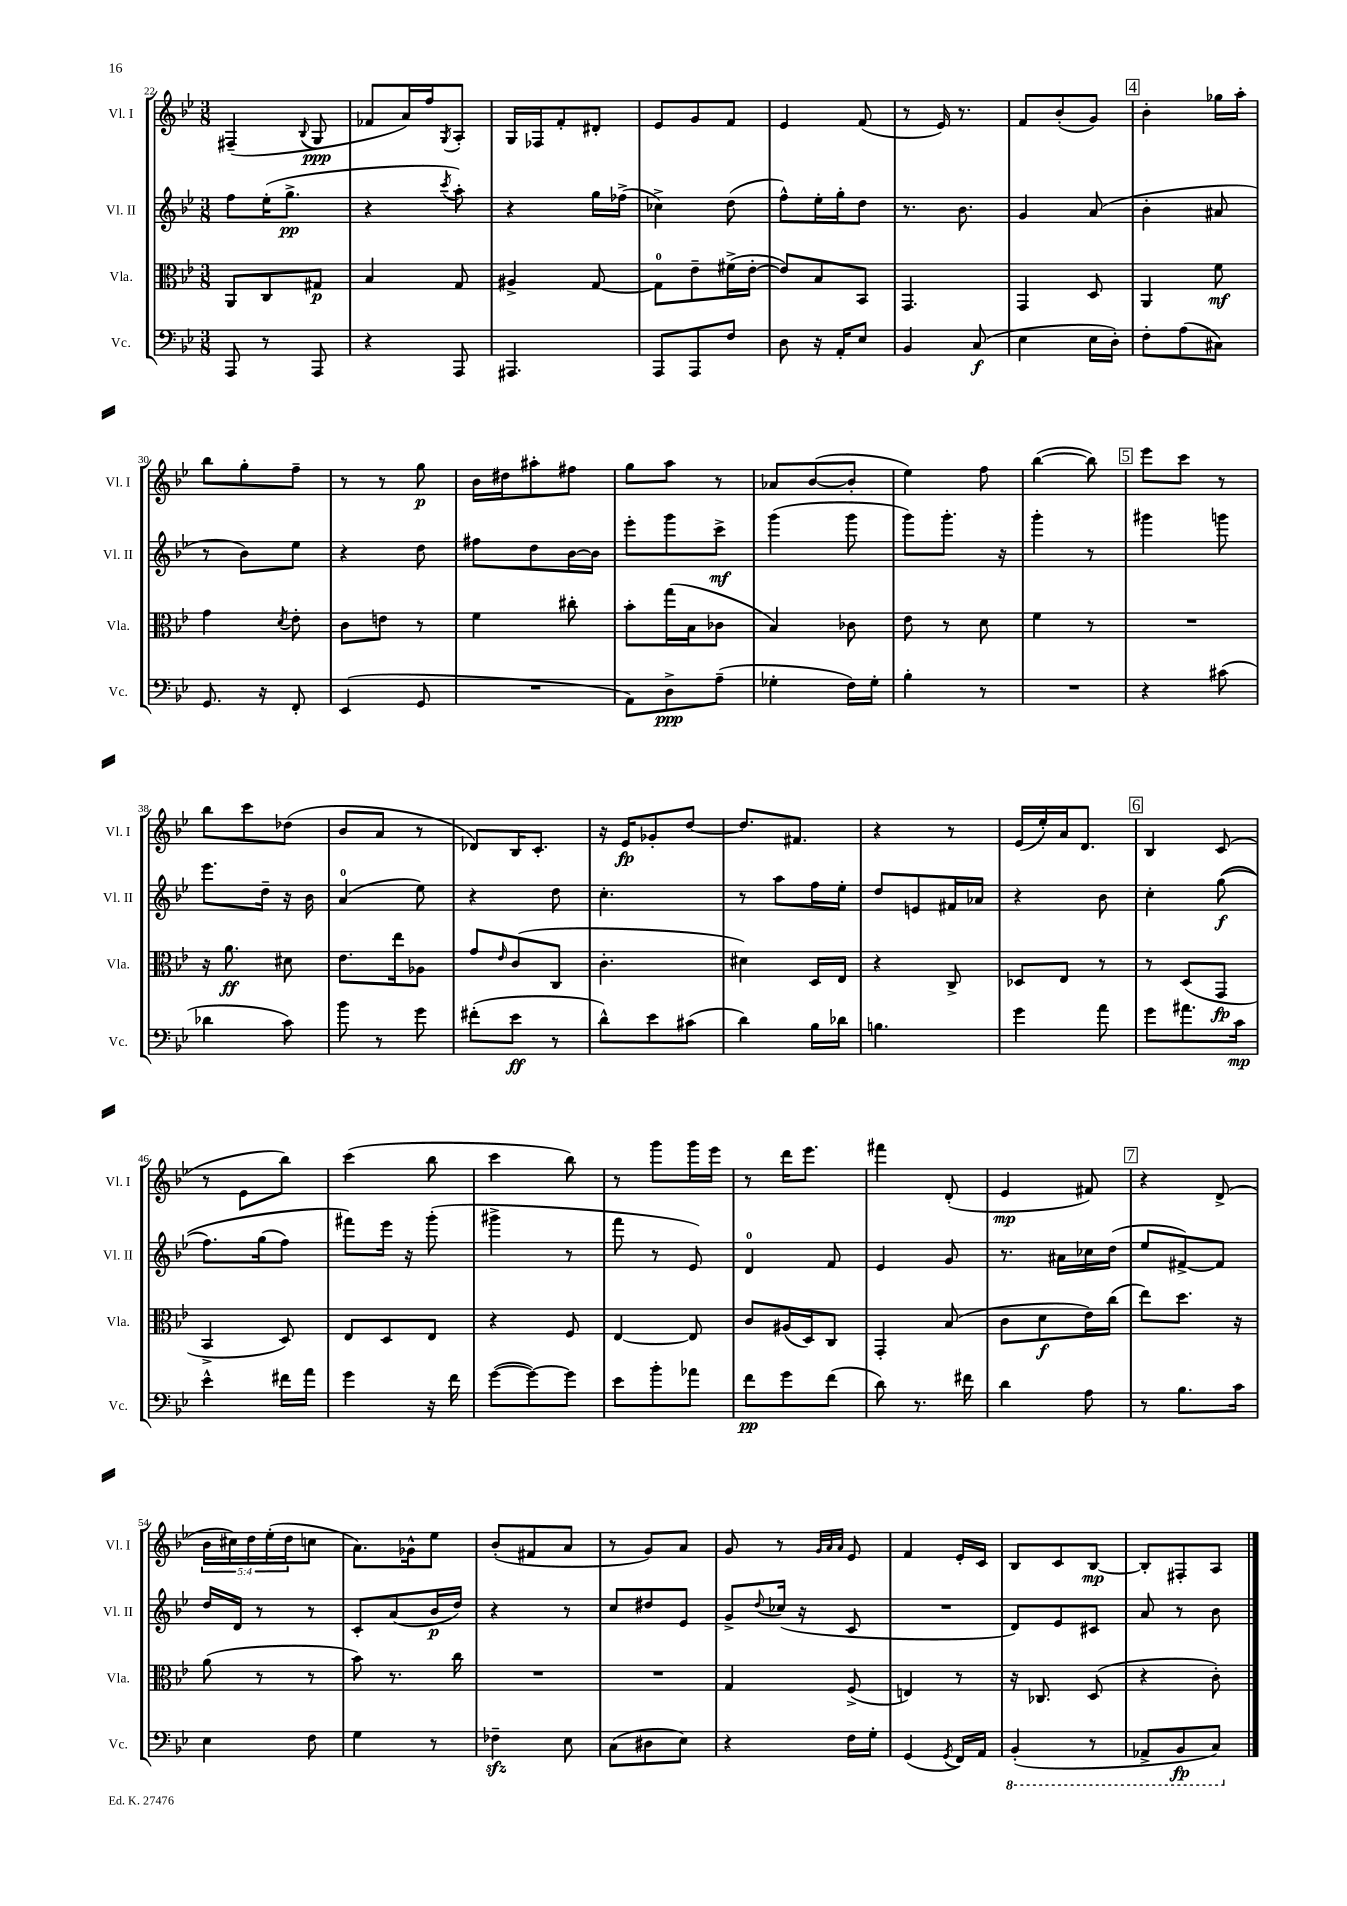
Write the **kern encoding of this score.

**kern	**kern	**kern	**kern
*staff4	*staff3	*staff2	*staff1
*clefF4	*clefC3	*clefG2	*clefG2
*k[b-e-]	*k[b-e-]	*k[b-e-]	*k[b-e-]
*M3/8	*M3/8	*M3/8	*M3/8
8AAA/	8AA/L	8ff\L	(4F#~/
8r	8C/	(16ee-'\K	.
.	.	8.gg^\J	.
.	.	.	8qqB-/
8AAA/	8G#/J	.	8G/
=	=	=	=
4r	4B-/	4r	8f-/L
.	.	.	16a/L)
.	.	.	16ff/J
.	.	8qccc/	8qG/
8AAA/	8G/	8aa'\)	8A'/J
=	=	=	=
4.AAA#/	4A#^/	4r	16G/LL
.	.	.	16F-/J
.	.	.	8f'/
.	[8G/	16gg\LL	8d#'/J
.	.	(16ff-^\JJ	.
=	=	=	=
8AAA/L	8G\]L	4cc-^\)	8e-/L
8AAA/	8e-~\	.	8g/
8F/J	(16f#^\L	(8dd\	8f/J
.	[16e-'\JJ	.	.
=	=	=	=
8D\	8e-/]L)	8ff^^\L)	4e-/
16r	8B-/	16ee-'\L	.
16AA'/LK	.	16gg'\J	.
8E-/J	8BB-/J	8dd\J	(8f/
=	=	=	=
4BB-/	4.GG/	8.r	8r
.	.	.	16e-/)
.	.	8.b-\	8.r
(8C/	.	.	.
=	=	=	=
4E-\	4GG/	4g/	8f/L
.	.	.	(8b-'/
16E-\LL	8D/	(8a/	8g/J)
16D'\JJ)	.	.	.
=	=	=	=
8F'\L	4AA/	4b-'\	4b-'\
(8A\	.	.	.
8C#\J)	8f\	8a#/	16gg-\LL
.	.	.	16aa'\JJ
=	=	=	=
8.GG/	4g\	8r	8bb-\L
.	.	8b-\L)	8gg'\
16r	.	.	.
.	8qd/	.	.
8FF'/	8e-'\	8ee-\J	8ff~\J
=	=	=	=
(4EE-/	8c\L	4r	8r
.	8e\J	.	8r
8GG/	8r	8dd\	8gg\
=	=	=	=
4.r	4f\	8ff#\L	16b-\LL
.	.	.	16dd#\J
.	.	8dd\	8aa#'\
.	8cc#'\	[16b-\L	8ff#\J
.	.	16b-\]JJ	.
=	=	=	=
8AA\L)	8b-'\L	8eee-'\L	8gg\L
8D^\	(16gg\L	8ggg\	8aa\J
.	16B-\J	.	.
(8A~\J	8c-\J	8ccc^\J	8r
=	=	=	=
4G-'\	4B-/)	(4ggg\	8a-/L
.	.	.	([8b-/
16F\LL)	8c-\	8ggg\	8b-'/]J
16G-'\JJ	.	.	.
=	=	=	=
4B-'\	8e-\	8ggg\L)	4ee-\)
.	8r	8.ggg'\J	.
8r	8d\	.	8ff\
.	.	16r	.
=	=	=	=
4.r	4f\	4ggg'\	([4bb-\
.	8r	8r	8bb-\])
=	=	=	=
4r	4.r	4ggg#\	8eee-\L
.	.	.	8ccc\J
(8c#\	.	8ggg\	8r
=	=	=	=
4d-\	16r	8.eee-\L	8bb-\L
.	8.a\	.	.
.	.	.	8ccc\
.	.	16dd~\Jk	.
8c\)	8d#\	16r	(8dd-\J
.	.	16b-\	.
=	=	=	=
8b-\	8.e-\L	(4a/	8b-/L
8r	.	.	8a/J
.	16ee-\k	.	.
8g\	8A-\J	8ee-\)	8r
=	=	=	=
(8f#'\L	8g/L	4r	8d-/L)
.	16qqe-/	.	.
8e-\J	(8c/	.	16B-/K
.	.	.	8.c'/J
8r	8C/J	8dd\	.
=	=	=	=
8d^^\L)	4.c'\	4.cc'\	16r
.	.	.	16e-/LK
8e-\	.	.	8g-'/
(8c#\J	.	.	[8dd/J
=	=	=	=
4d\)	4d#\)	8r	8.dd/]L
.	.	8aa\L	.
.	.	.	8.f#/J
16B-\LL	16D/LL	16ff\L	.
16d-\JJ	16E-/JJ	16ee-'\JJ	.
=	=	=	=
4.B\	4r	8dd/L	4r
.	.	8e/	.
.	8C^/	16f#/L	8r
.	.	16a-/JJ	.
=	=	=	=
4g\	8D-/L	4r	(16e-/LL
.	.	.	16ee-'/)
.	8E-/J	.	16a/J
.	.	.	8.d/J
8a\	8r	8b-\	.
=	=	=	=
8g\L	8r	4cc'\	4B-/
8.a#\	(8D/L	.	.
.	8GG/J	&((8gg\	(8c/
16c\Jk	.	.	.
=	=	=	=
4e-^^\	4BB-^/	8.ff\L)	8r
.	.	.	8e-\L
.	.	(16gg\k	.
16f#\LL	8D/)	8ff\J)	8bb-\J)
16a\JJ	.	.	.
=	=	=	=
4g\	8E-/L	8fff#\L&)	(4ccc\
.	8D/	16eee-\Jk	.
.	.	16r	.
16r	8E-/J	(8ggg'\	8bb-\
16f\	.	.	.
=	=	=	=
([8g\L	4r	4ggg#^\	4ccc\
8g\_)	.	.	.
8g\]J	8F/	8r	8bb-\)
=	=	=	=
8e-\L	[4E-/	8fff\	8r
8b-'\	.	8r	8ggg\L
8a-\J	8E-/]	8e-/)	16ggg\L
.	.	.	16eee-\JJ
=	=	=	=
8f\L	8c/L	4d/	8r
8g\	(16A#/L	.	16ddd\LK
.	16D/J)	.	8.eee-\J
(8f\J	8C/J	8f/	.
=	=	=	=
8d\)	4GG'/	4e-/	4fff#\
8.r	.	.	.
.	(8B-/	8g/	(8d'/
16f#\	.	.	.
=	=	=	=
4d\	8c\L	8.r	4e-/
.	8d\	.	.
.	.	16a#\LL	.
8A\	16e-\L)	16cc-\	8f#/)
.	(16cc\JJ	(16dd\JJ	.
=	=	=	=
8r	8ee-\L)	8ee-/L	4r
8.B-\L	8.dd\J	[8f#^/)	.
.	.	8f#/]J	(8d^/
16c\Jk	16r	.	.
=	=	=	=
4E-\	(8a\	16dd/LL	20b-\LL
.	.	.	20cc#\)
.	.	16d/JJ	.
.	.	.	20dd\
.	8r	8r	.
.	.	.	(20ee-'\
.	.	.	20dd\J
8F\	8r	8r	8cc\J
=	=	=	=
4G\	8b-\)	8c'/L	8.a\L)
.	8.r	(8a/	.
.	.	.	16g-^^\k
8r	.	16b-/L	8ee-\J
.	16cc\	16dd/JJ)	.
=	=	=	=
4F-~\	4.r	4r	(8b-'/L
.	.	.	8f#/
8E-\	.	8r	8a/J
=	=	=	=
(8C\L	4.r	8cc/L	8r
8D#\	.	8dd#/	8g/L)
8E-\J)	.	8e-/J	8a/J
=	=	=	=
4r	4G/	8g^/L	8g/
.	.	8qqdd/	.
.	.	(16cc-/Jk	8r
.	.	16r	.
.	.	.	32qqg/LLL
.	.	.	32qqa/
.	.	.	32qqa/JJJ
16F\LL	(8F^/	8c/	8e-/
16G'\JJ	.	.	.
=	=	=	=
(4GG/	4E/)	4.r	4f/
8qGG/	.	.	.
16FF/LL)	8r	.	16e-'/LL
16AA/JJ	.	.	16c/JJ
=	=	=	=
(4BBB-'/	16r	8d/L)	8B-/L
.	8.C-/	.	.
.	.	8e-/	8c/
8r	(8D/	8c#/J	[8B-/J
=	=	=	=
8AAA-^/L	4r	8a/	8B-'/]L
8BBB-/	.	8r	8F#'/
8CC/J)	8c'\)	8b-\	8A/J
==	==	==	==
*-	*-	*-	*-
